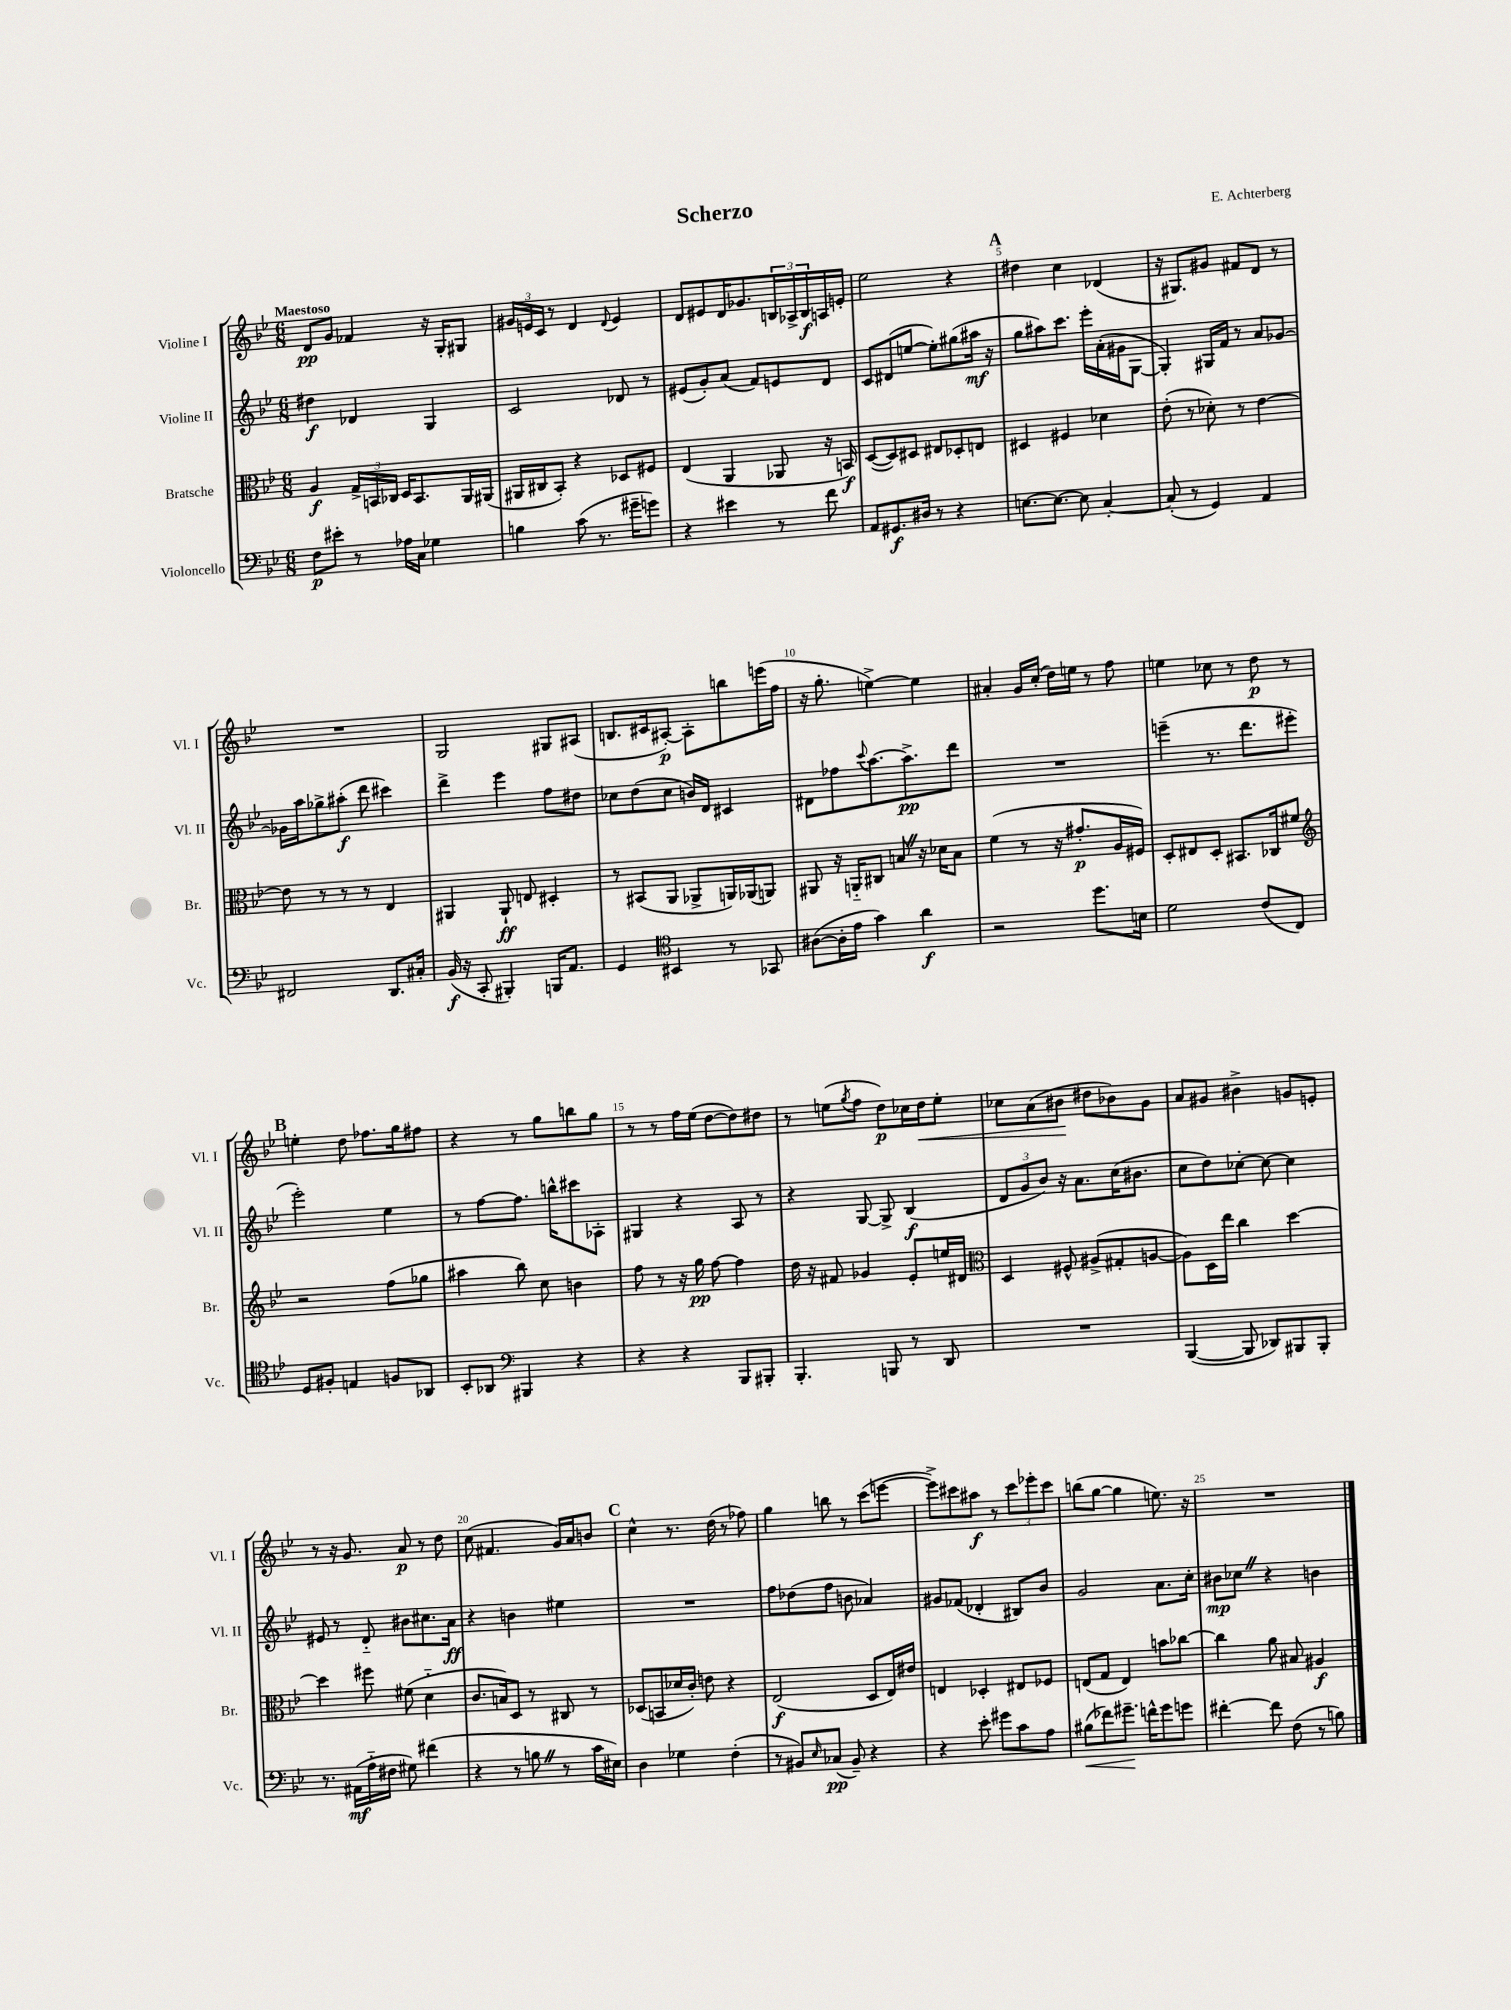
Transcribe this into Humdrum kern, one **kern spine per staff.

**kern	**kern	**kern	**kern
*staff4	*staff3	*staff2	*staff1
*clefF4	*clefC3	*clefG2	*clefG2
*k[b-e-]	*k[b-e-]	*k[b-e-]	*k[b-e-]
*M6/8	*M6/8	*M6/8	*M6/8
8F	4A	4dd#	8d
8e#'	.	.	8g
8r	24G^	4d-	4f-
.	24BB	.	.
.	24C-	.	.
16A-	16D	.	.
16C	8.BB	.	.
4G-	.	4G	16r
.	.	.	16G'
.	16AA	.	8G#
.	(16AA#	.	.
=	=	=	=
4B	16AA#	2c	24g#
.	.	.	24e
.	16C#	.	.
.	.	.	24c
.	8BB-')	.	8r
(8c	4r	.	4d
8.r	.	.	.
.	.	.	8qqd
.	8D-	8d-	4e
16g#~	.	.	.
8g)	8F#	8r	.
=	=	=	=
4r	(4E-	(8e#	8d
.	.	8g')	8e#
4e#	4AA	(8a	16d
.	.	.	8.g-
.	.	8f)	.
8r	8AA-	8e	24B
.	.	.	24A-^
.	.	.	24B
8f	16r	8d	16A
.	16BB)	.	16e'
=	=	=	=
8AA	([8D	8c	2ee-
8.GG#	8D])	(8d#	.
.	8D#	[8ee	.
16D#	.	.	.
8r	8E#	8ee'])	.
4r	8D-'	(8gg#	4r
.	8E	16aa#	.
.	.	16r	.
=	=	=	=
[8.E	4D#	8gg	4dd#
.	.	8aa#)	.
8.E_	.	.	.
.	4F#	8.ccc	4cc
8E]	.	.	.
.	.	16eee-'	.
[4C'	4d-	(16a'	(4d-
.	.	16g#	.
.	.	[8G	.
=	=	=	=
(8C']	(8e-'	4G'])	16r
.	.	.	8.G#)
8r	8r	.	.
4GG)	8d-')	16G#	8g#
.	.	16f	.
.	8r	8r	8f#
4AA	[4e-	8a	8d
.	.	[8g-	8r
=	=	=	=
2FF#	8e-]	16g-]	2.r
.	.	16aa	.
.	8r	8gg-^	.
.	8r	(8aa#'	.
.	8r	8ddd	.
8.DD	4E-	4ccc#)	.
16C#'	.	.	.
=	=	=	=
(16BB-	4AA#	4ddd^	2G
16r	.	.	.
8CC'	.	.	.
4BBB#')	8AA#`	4eee-	.
.	8E	.	.
16BBB	4D#'	8ff	8G#
8.AA	.	.	.
.	.	8dd#	(8A#
=	=	=	=
4GG	8r	8cc-	8.B
.	(8BB#	(8dd	.
.	.	.	16c#
*clefC4	*	*	*
4BB#	8AA	8cc-	[8A#')
.	8AA-^	16b)	8A#']
.	.	16d	.
8r	16AA)	4c#	8bb
.	(16AA-	.	.
8GG-	8AA)	.	(16eee
.	.	.	16ff
=	=	=	=
([8A#	8AA#	8d#	16r
.	.	.	8.gg'
16A#']	16r	8ff-	.
16e-	16AA'~	.	.
.	.	8qqccc	.
4g)	8C#	[8.aa	[4ee^)
.	8B	.	.
.	.	8.aa^]	.
4a	16r	.	4ee]
.	16d-	.	.
.	8B	8ddd	.
=	=	=	=
2r	(4f	2.r	4a#'
.	8r	.	16g
.	.	.	(16cc'
.	16r	.	16dd)
.	8.g#'	.	16ee
8.dd	.	.	8r
.	16A	.	8ff
16B	16F#)	.	.
=	=	=	=
2d	8D'	(4eee~	4ee
.	8E#	.	.
.	8D'	8.r	8cc-
.	8.BB#	.	8r
.	.	8.ddd	.
(8c	.	.	8dd
.	16C-	.	.
8C)	8f#	8eee#'	8r
=	=	=	=
*	*clefG2	*	*
8D	2r	2eee-')	4ee'
8F#'	.	.	.
4E	.	.	8dd
.	.	.	8.ff-
8F	(8ff	4ee-	.
.	.	.	16gg
8AA-	8gg-	.	8ff#
=	=	=	=
8BB-'	4aa#	8r	4r
8AA-	.	[8ff	.
*clefF4	*	*	*
4BBB#	8bb-)	8.ff]	8r
.	8cc	.	8gg
.	.	16bb^^	.
4r	4b	8ccc#	8bb
.	.	8A-'	8gg
=	=	=	=
4r	8ff	4G#	8r
.	8r	.	8r
4r	16r	4r	16ff
.	16gg	.	(16ee-
.	[8ff	.	[8dd
8BBB-	4ff]	8A	8dd])
8BBB#'	.	8r	8dd#
=	=	=	=
4.BBB-'	16dd	4r	8r
.	16r	.	.
.	8f#	.	(8ee
.	.	.	8qgg
.	4g-	[8G	8ff
8BBB	.	8G^]	8dd)
8r	8e-'	(4B-	16cc-
.	.	.	16dd
8DD	16ee	.	8ee'
.	16d#	.	.
=	=	=	=
*	*clefC3	*	*
2.r	4D	12d	8cc-
.	.	12g	.
.	.	.	(8a
.	.	12b-)	.
.	8F#^^	16r	8b#
.	.	8.a	.
.	(8A#^	.	8dd#
.	8G#'	(16cc	8b-)
.	.	8.b#	.
.	[8A	.	8g
=	=	=	=
([4BBB-	8A])	8cc	8a
.	16D	8dd)	8g#
.	16ee-	.	.
8BBB-]	4cc	[8cc-'	4b#^
8DD-)	.	8cc-_	.
8BBB#	[4dd	4cc-]	8g
8BBB#'	.	.	8e'
=	=	=	=
8.r	4dd]	8e#	8r
.	.	8r	16r
(16AA#	.	.	8.g
16A'~	8ff#	8d'~	.
16F#	.	.	.
8G#)	(8f#	8b#	8a
(4f#	4d'~	8.cc#	8r
.	.	.	8dd
.	.	16a	.
=	=	=	=
4r	8.c	4r	(8cc
.	.	.	4.f#
.	16B)	.	.
8r	8D	4b	.
8B	8r	.	.
8r	8C#	4ee#	16g)
.	.	.	16a
16c	8r	.	8b
16E#)	.	.	.
=	=	=	=
4D	(8D-	2.r	4cc^^
.	8BB	.	.
4G-	16d-	.	8.r
.	16c')	.	.
.	8e	.	.
.	.	.	(16dd
(4F'	4r	.	8r
.	.	.	8ff-)
=	=	=	=
8r	(2E-	8ff	4gg
8BB#)	.	(8dd-	.
16qqE-	.	.	.
(8C-	.	8ff	8bb
8BB#~)	.	8b	8r
4r	8D	4a-)	(8ccc
.	16E-)	.	[8eee
.	16e#	.	.
=	=	=	=
4r	4E	8g#	8eee^])
.	.	(8f-	8ccc#
8e-'	4D-'	4d-'	8aa#
8g#	.	.	8r
8c	8E#	8B#)	12ccc#
.	.	.	12eee-'
8A	8F-	8b-	.
.	.	.	12ccc#
=	=	=	=
(8B#	(8E	2g	(8bb
8f-)	8G	.	[8gg
8.g#~	4E)	.	4gg]
16f^^	.	.	.
8g#	8b	8.a	8.ee)
8g	[8cc-	.	.
.	.	16cc'	16r
=	=	=	=
[4f#'	4cc-]	8b#	2.r
.	.	8cc-	.
8f#]	8a	4r	.
(8F	8B#	.	.
8r	4A#	4b	.
8B)	.	.	.
==	==	==	==
*-	*-	*-	*-
